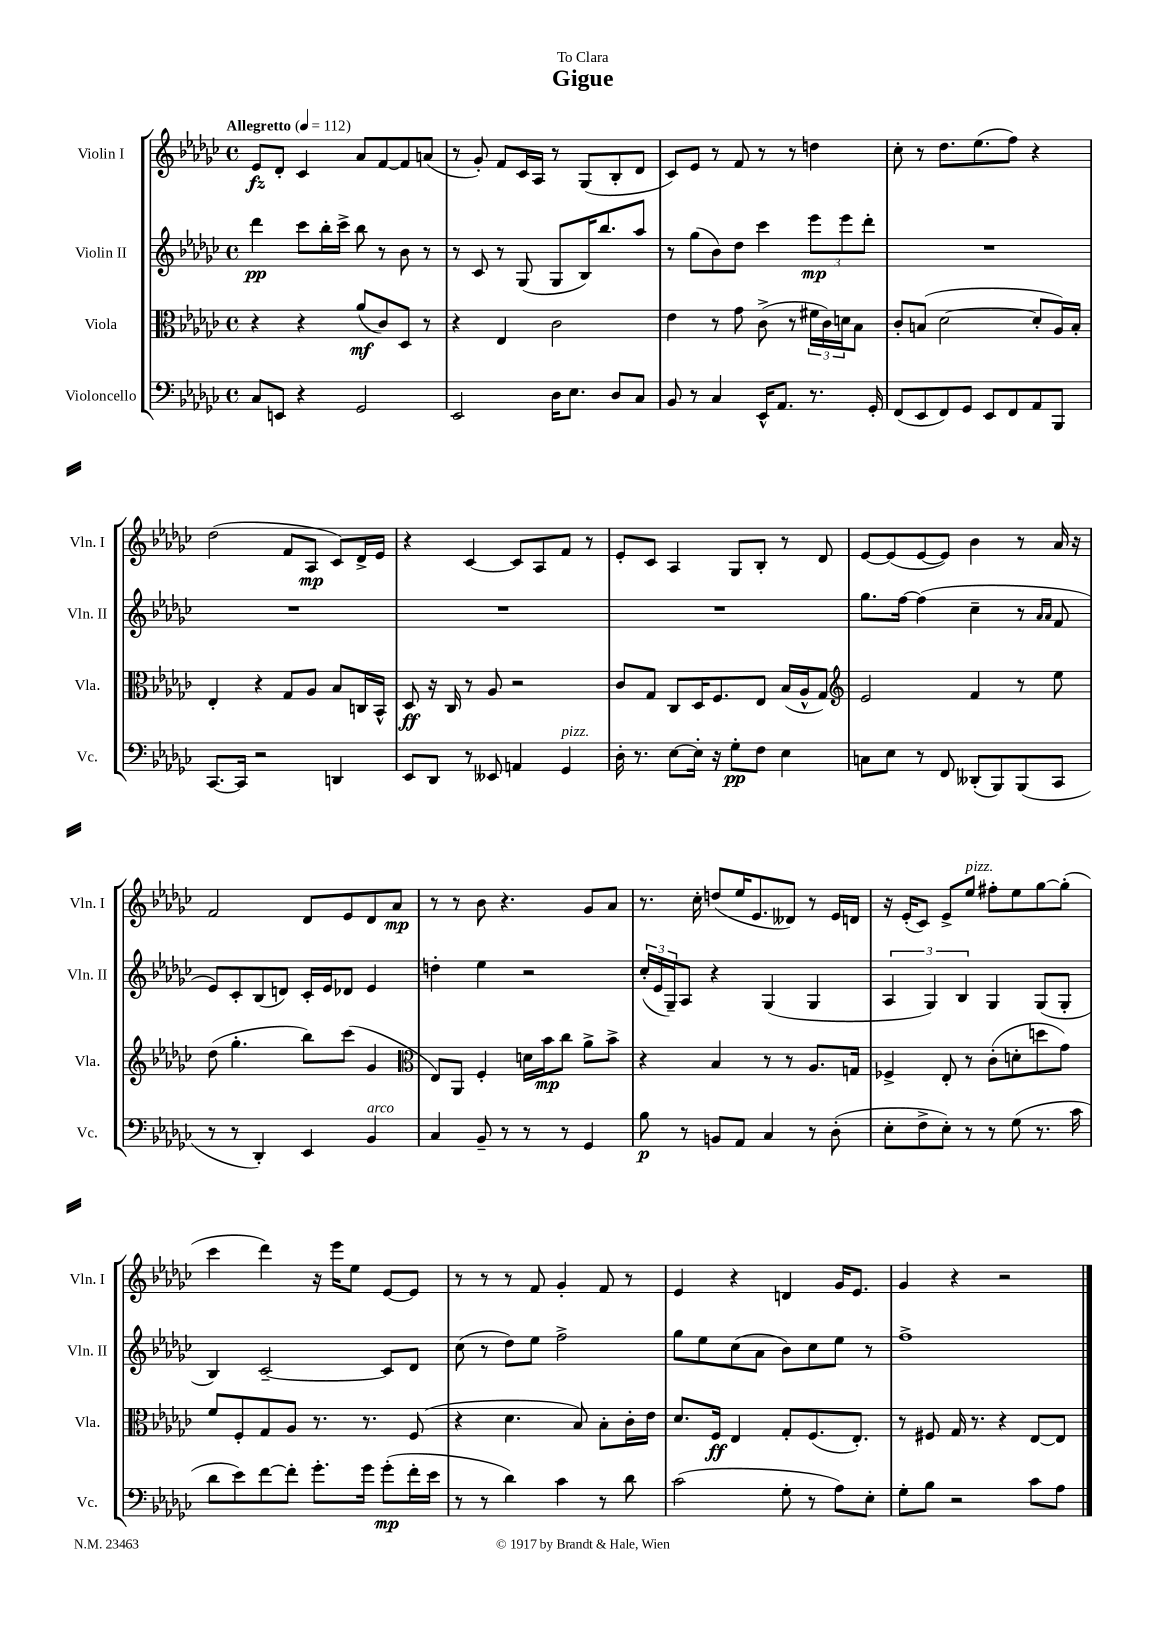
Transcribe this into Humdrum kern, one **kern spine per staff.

**kern	**dynam	**kern	**dynam	**kern	**dynam	**kern	**dynam
*part4	*part4	*part3	*part3	*part2	*part2	*part1	*part1
*staff4	*staff4	*staff3	*staff3	*staff2	*staff2	*staff1	*staff1
*I"Violoncello	*	*I"Viola	*	*I"Violin II	*	*I"Violin I	*
*I'Vc.	*	*I'Vla.	*	*I'Vln. II	*	*I'Vln. I	*
*clefF4	*	*clefC3	*	*clefG2	*	*clefG2	*
*k[b-e-a-d-g-c-]	*	*k[b-e-a-d-g-c-]	*	*k[b-e-a-d-g-c-]	*	*k[b-e-a-d-g-c-]	*
*M4/4	*	*M4/4	*	*M4/4	*	*M4/4	*
*met(c)	*	*met(c)	*	*met(c)	*	*met(c)	*
*MM112	*	*MM112	*	*MM112	*	*MM112	*
=1	=1	=1	=1	=1	=1	=1	=1
!	!	!	!	!	!	!LO:TX:a:B:t=Allegretto	!
8C-/L	.	4r	.	4ddd-\	pp	8e-/L	fz
8EEn/J	.	.	.	.	.	8d-'/J	.
4r	.	4r	.	8ccc-\L	.	4c-/	.
.	.	.	.	16bb-'\L	.	.	.
.	.	.	.	16ccc-^\JJ	.	.	.
2GG-/	.	(8a-/L	mf	8bb-\	.	8a-/L	.
.	.	8c-/)	.	8r	.	[8f/	.
.	.	8D-/J	.	8b-\	.	8f/]	.
.	.	8r	.	8r	.	(8an/J	.
=2	=2	=2	=2	=2	=2	=2	=2
2EE-/	.	4r	.	8r	.	8r	.
.	.	.	.	8c-/	.	8g-'/)	.
.	.	4E-/	.	8r	.	8f/L	.
.	.	.	.	(8G-/	.	16c-/L	.
.	.	.	.	.	.	16A-/JJ	.
16D-\KL	.	2c-\	.	8G-/L	.	8r	.
8.E-\J	.	.	.	.	.	.	.
.	.	.	.	16B-/K)	.	(8G-/L	.
.	.	.	.	8.bb-/	.	.	.
8D-/L	.	.	.	.	.	8B-'/	.
8C-/J	.	.	.	8aa-/J	.	8d-/J	.
=3	=3	=3	=3	=3	=3	=3	=3
8BB-/	.	4e-\	.	8r	.	8c-/L)	.
8r	.	.	.	(8gg-\L	.	8e-/J	.
4C-/	.	8r	.	8b-\)	.	8r	.
.	.	8g-\	.	8dd-\J	.	8f/	.
16EE-^^/KL	.	(8c-^\	.	4ccc-\	.	8r	.
8.AA-/J	.	.	.	.	.	.	.
.	.	8r	.	.	.	8r	.
8.r	.	24f#X\LL	.	12eee-\L	mp	4ddn\	.
.	.	24c-\)	.	.	.	.	.
.	.	24dn\J	.	12eee-\	.	.	.
.	.	8B-\J	.	.	.	.	.
.	.	.	.	12ddd-'\J	.	.	.
16GG-'/	.	.	.	.	.	.	.
=4	=4	=4	=4	=4	=4	=4	=4
(8FF/L	.	8c-'/L	.	1r	.	8cc-'\	.
8EE-/	.	(8Bn/J	.	.	.	8r	.
8FF/)	.	[2d-\	.	.	.	8.dd-\L	.
8GG-/J	.	.	.	.	.	.	.
.	.	.	.	.	.	(8.ee-\	.
8EE-/L	.	.	.	.	.	.	.
8FF/	.	.	.	.	.	8ff\J)	.
8AA-/	.	8d-'/L]	.	.	.	4r	.
8BBB-/J	.	16A-/L)	.	.	.	.	.
.	.	16B'/JJ	.	.	.	.	.
!!LO:LB:g=z
=5	=5	=5	=5	=5	=5	=5	=5
[8.CC-/L	.	4E-'/	.	1r	.	(2dd-\	.
16CC-/Jk]	.	.	.	.	.	.	.
2r	.	4r	.	.	.	.	.
.	.	8G-/L	.	.	.	8f/L	.
.	.	8A-/J	.	.	.	8A-/J	mp
4DDn/	.	8B-/L	.	.	.	8c-/L)	.
.	.	16Cn/L	.	.	.	16d-^/L	.
.	.	16BB-^^/JJ	.	.	.	16e-/JJ	.
=6	=6	=6	=6	=6	=6	=6	=6
8EE-/L	.	8D-/	ff	1r	.	4r	.
8DD-/J	.	16r	.	.	.	.	.
.	.	16C-/	.	.	.	.	.
8r	.	8r	.	.	.	[4c-/	.
8EE--X/	.	8A-/	.	.	.	.	.
4AAn/	.	2r	.	.	.	8c-/L]	.
.	.	.	.	.	.	8A-/	.
!LO:TX:a:i:t=pizz.	!	!	!	!	!	!	!
4GG-/	.	.	.	.	.	8f/J	.
.	.	.	.	.	.	8r	.
=7	=7	=7	=7	=7	=7	=7	=7
16D-'\	.	8c-/L	.	1r	.	8e-'/L	.
8.r	.	.	.	.	.	.	.
.	.	8G-/J	.	.	.	8c-/J	.
[8E-\L	.	8C-/L	.	.	.	4A-/	.
16E-'\Jk]	.	16D-/K	.	.	.	.	.
16r	.	8.F/	.	.	.	.	.
8G-'\L	pp	.	.	.	.	8G-/L	.
8F\J	.	8E-/J	.	.	.	8B-'/J	.
4E-\	.	(16B-/LL	.	.	.	8r	.
.	.	16A-^^/J	.	.	.	.	.
.	.	8G-/J)	.	.	.	8d-/	.
=8	=8	=8	=8	=8	=8	=8	=8
*	*	*clefG2	*	*	*	*	*
8Cn\L	.	2e-/	.	8.gg-\L	.	[8e-/L	.
8E-\J	.	.	.	.	.	(8e-/]	.
.	.	.	.	[16ff\Jk	.	.	.
8r	.	.	.	(4ff\]	.	[8e-/	.
8FF/	.	.	.	.	.	8e-/J])	.
(8DD--X'/L	.	4f/	.	4cc-~\	.	4b-\	.
8BBB-/)	.	.	.	.	.	.	.
(8BBB-/	.	8r	.	8r	.	8r	.
.	.	.	.	16qqa-/LL	.	.	.
.	.	.	.	16qqa-/JJ	.	.	.
8CC-/J	.	8ee-\	.	8f/	.	16a-/	.
.	.	.	.	.	.	16r	.
!!LO:LB:g=z
=9	=9	=9	=9	=9	=9	=9	=9
8r	.	(8dd-\	.	8e-/L)	.	2f/	.
8r	.	4.gg-'\	.	8c-'/	.	.	.
4DD-'/)	.	.	.	(8B-/	.	.	.
.	.	.	.	8dn/J)	.	.	.
4EE-/	.	8bb-\L)	.	16c-'/LL	.	8d-/L	.
.	.	.	.	16e-/J	.	.	.
.	.	(8ccc-\J	.	8d-X/J	.	8e-/	.
!LO:TX:a:i:t=arco	!	!	!	!	!	!	!
4BB-/	.	4g-/	.	4e-/	.	8d-/	.
.	.	.	.	.	.	8a-/J	mp
=10	=10	=10	=10	=10	=10	=10	=10
*	*	*clefC3	*	*	*	*	*
4C-/	.	8E-/L)	.	4ddn'\	.	8r	.
.	.	8AA-/J	.	.	.	8r	.
8BB-~/	.	4F'/	.	4ee-\	.	8b-\	.
8r	.	.	.	.	.	4.r	.
8r	.	16dn\LL	.	2r	.	.	.
.	.	16b-\J	mp	.	.	.	.
8r	.	8cc-\J	.	.	.	.	.
4GG-/	.	8a-^\L	.	.	.	8g-/L	.
.	.	8b-^\J	.	.	.	8a-/J	.
=11	=11	=11	=11	=11	=11	=11	=11
8B-\	p	4r	.	(24cc-'/LL	.	8.r	.
.	.	.	.	24e-/	.	.	.
.	.	.	.	24G-~/J)	.	.	.
8r	.	.	.	8A-/J	.	.	.
.	.	.	.	.	.	16cc-'\	.
8BBn/L	.	4B-/	.	4r	.	(8ddn/L	.
8AA-/J	.	.	.	.	.	16ee-/K	.
.	.	.	.	.	.	8.e-/	.
4C-/	.	8r	.	(4G-/	.	.	.
.	.	8r	.	.	.	8d--X/J)	.
8r	.	8.A-/L	.	4G-/	.	8r	.
(8D-'\	.	.	.	.	.	16e-/LL	.
.	.	16Gn/Jk	.	.	.	16dn/JJ	.
=12	=12	=12	=12	=12	=12	=12	=12
8E-'\L	.	4F-X^/	.	6A-/	.	16r	.
.	.	.	.	.	.	(16e-'/KL	.
8F^\	.	.	.	.	.	8c-/J)	.
.	.	.	.	6G-/)	.	.	.
8E-'\J)	.	8E-'/	.	.	.	8e-^/L	.
.	.	.	.	6B-/	.	.	.
!	!	!	!	!	!	!LO:TX:a:i:t=pizz.	!
8r	.	8r	.	.	.	8ee-/J	.
8r	.	(8c-'\L	.	4G-/	.	8ff#X'\L	.
(8G-\	.	8dn'\	.	.	.	8ee-\	.
8.r	.	8ddn\	.	(8G-/L	.	[8gg-\	.
.	.	8g-\J)	.	8G-'/J	.	(8gg-'\J]	.
16c-\	.	.	.	.	.	.	.
!!LO:LB:g=z
=13	=13	=13	=13	=13	=13	=13	=13
8d-\L	.	8f/L	.	4B-/)	.	4ccc-\	.
8e-\)	.	8F'/	.	.	.	.	.
[8f\	.	8G-/	.	[2c-~/	.	4ddd-\)	.
8f'\J]	.	8A-/J	.	.	.	.	.
8.g-'\L	.	8.r	.	.	.	16r	.
.	.	.	.	.	.	16eee-\KL	.
.	.	.	.	.	.	8ee-\J	.
16g-\Jk	.	8.r	.	.	.	.	.
(8g-'\L	mp	.	.	8c-/L]	.	[8e-/L	.
16f'\L	.	(8F/	.	8d-/J	.	8e-/J]	.
16e-\JJ	.	.	.	.	.	.	.
=14	=14	=14	=14	=14	=14	=14	=14
8r	.	4r	.	(8cc-\	.	8r	.
8r	.	.	.	8r	.	8r	.
4d-\)	.	4.d-\	.	8dd-\L)	.	8r	.
.	.	.	.	8ee-\J	.	8f/	.
4c-\	.	.	.	2ff^\	.	4g-'/	.
.	.	8B-/)	.	.	.	.	.
8r	.	8B-'\L	.	.	.	8f/	.
8d-\	.	16c-'\L	.	.	.	8r	.
.	.	16e-\JJ	.	.	.	.	.
=15	=15	=15	=15	=15	=15	=15	=15
(2c-\	.	8.d-/L	.	8gg-\L	.	4e-/	.
.	.	.	.	8ee-\	.	.	.
.	.	16F/Jk	ff	.	.	.	.
.	.	4E-/	.	(8cc-\	.	4r	.
.	.	.	.	8a-\J	.	.	.
8G-'\	.	8G-'/L	.	8b-\L)	.	4dn/	.
8r	.	(8.F/	.	8cc-\	.	.	.
8A-\L)	.	.	.	8ee-\J	.	16g-/KL	.
.	.	8.E-'/J)	.	.	.	8.e-/J	.
8E-'\J	.	.	.	8r	.	.	.
=16	=16	=16	=16	=16	=16	=16	=16
8G-'\L	.	8r	.	1ff^	.	4g-/	.
8B-\J	.	8F#X/	.	.	.	.	.
2r	.	16G-/	.	.	.	4r	.
.	.	8.r	.	.	.	.	.
.	.	4r	.	.	.	2r	.
8c-\L	.	[8E-/L	.	.	.	.	.
8A-\J	.	8E-/J]	.	.	.	.	.
==	==	==	==	==	==	==	==
*-	*-	*-	*-	*-	*-	*-	*-
